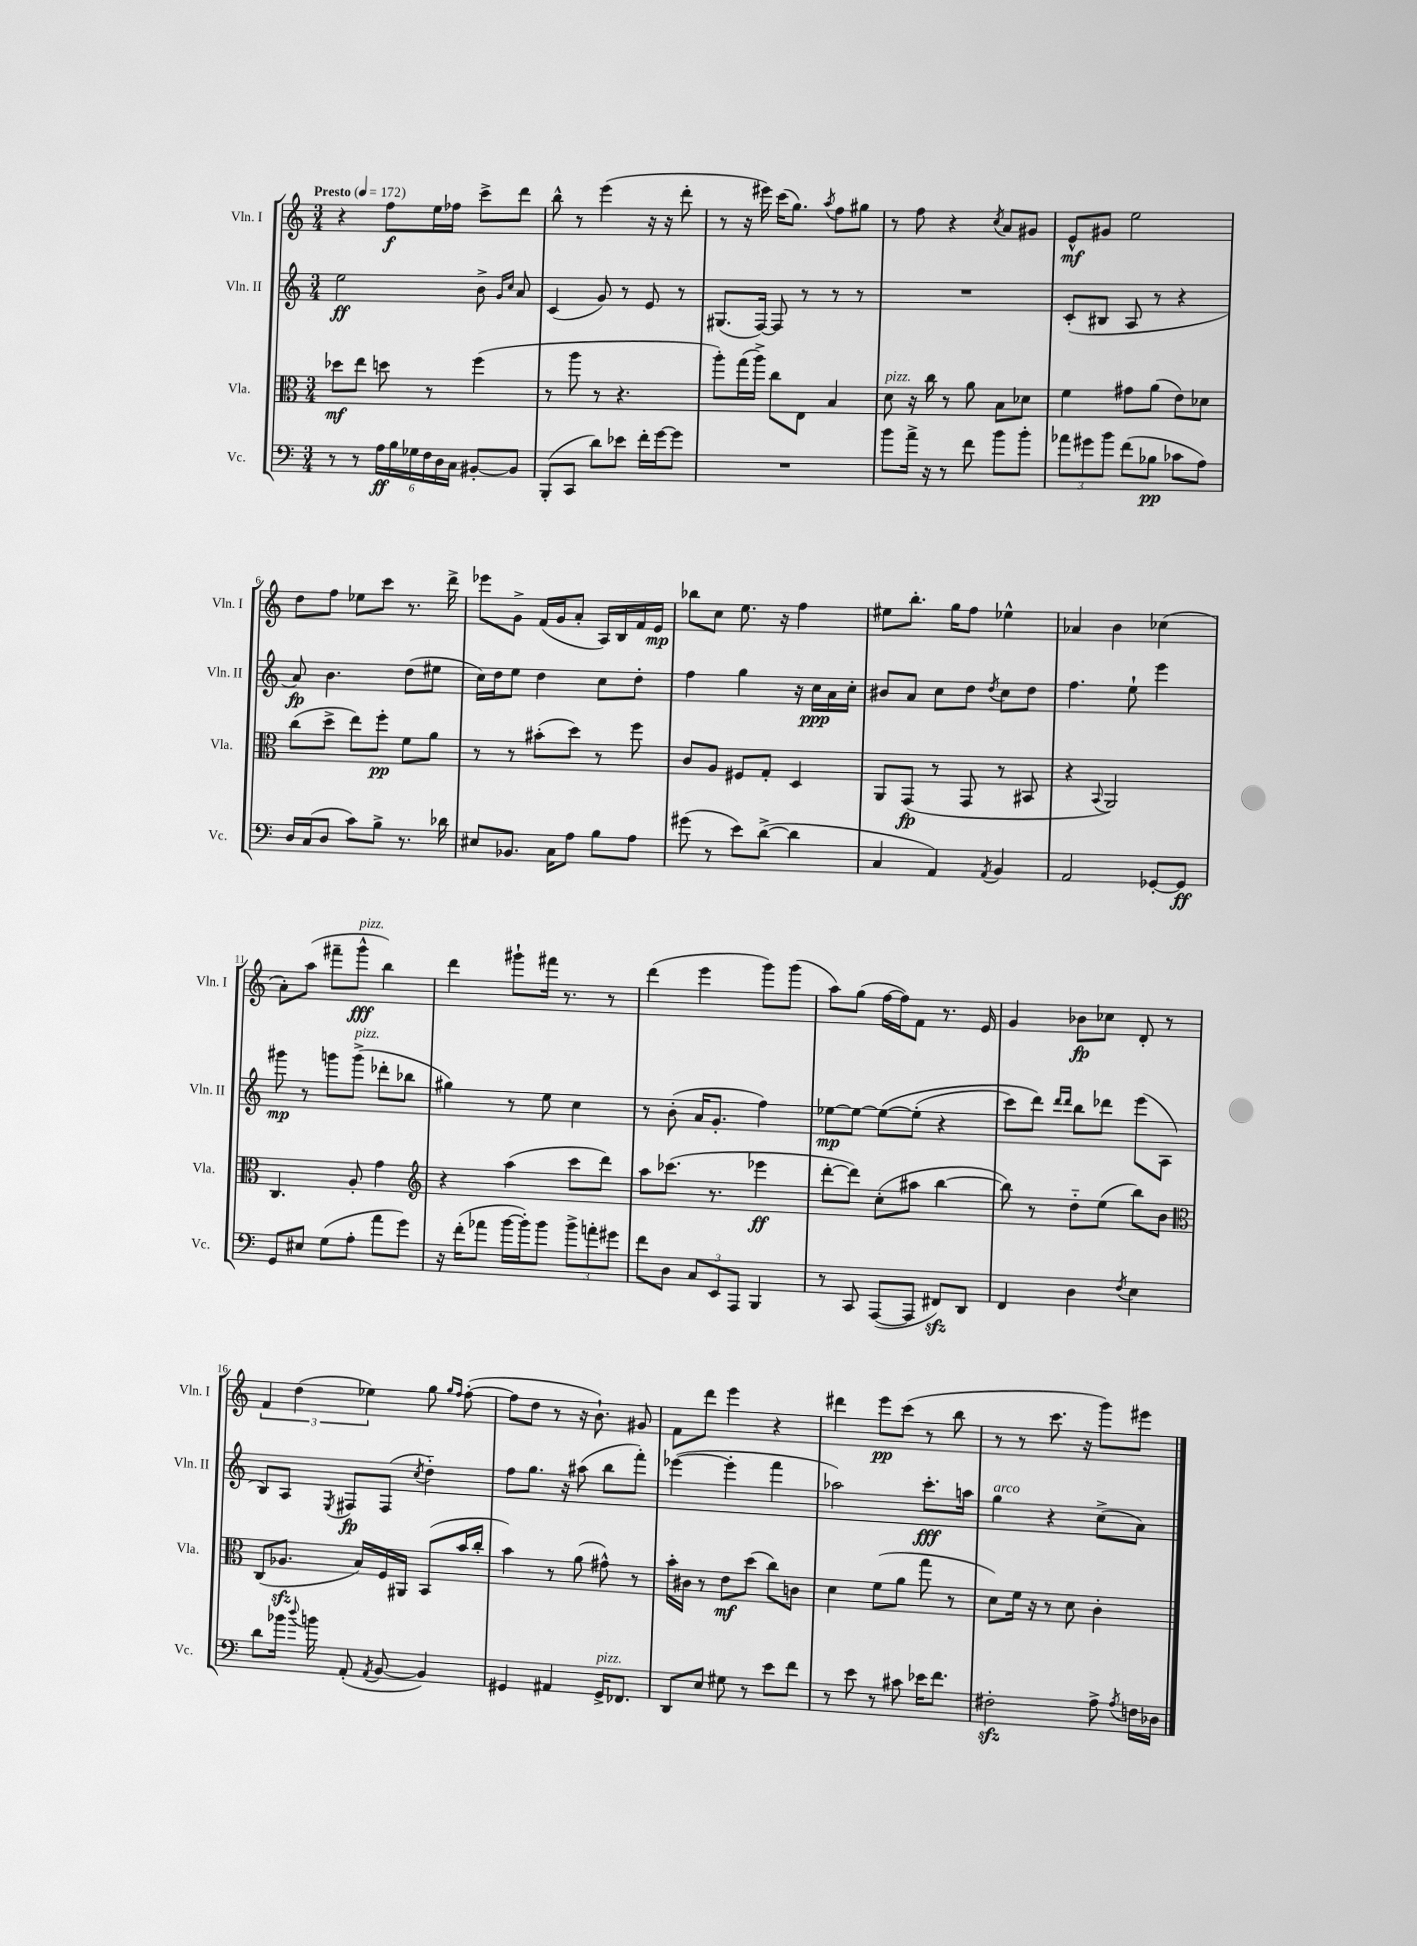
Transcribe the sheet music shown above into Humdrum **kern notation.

**kern	**dynam	**kern	**dynam	**kern	**dynam	**kern	**dynam
*part4	*part4	*part3	*part3	*part2	*part2	*part1	*part1
*staff4	*staff4	*staff3	*staff3	*staff2	*staff2	*staff1	*staff1
*I"Vc.	*	*I"Vla.	*	*I"Vln. II	*	*I"Vln. I	*
*I'Vc.	*	*I'Vla.	*	*I'Vln. II	*	*I'Vln. I	*
*clefF4	*	*clefC3	*	*clefG2	*	*clefG2	*
*k[]	*	*k[]	*	*k[]	*	*k[]	*
*M3/4	*	*M3/4	*	*M3/4	*	*M3/4	*
*MM172	*	*MM172	*	*MM172	*	*MM172	*
=1	=1	=1	=1	=1	=1	=1	=1
!	!	!	!	!	!	!LO:TX:a:B:t=Presto	!
8r	.	8dd-X\L	mf	2ee\	ff	4r	.
8r	.	8ee\J	.	.	.	.	.
24A\LL	ff	8ddn\	.	.	.	8ff\L	f
24B\	.	.	.	.	.	.	.
24G-X\	.	.	.	.	.	.	.
24F\	.	8r	.	.	.	16ee\L	.
24D\	.	.	.	.	.	.	.
.	.	.	.	.	.	16ff-X\JJ	.
24C\JJ	.	.	.	.	.	.	.
[8BB#X'/L	.	(4ff\	.	8b^\	.	8ccc^\L	.
.	.	.	.	16qqg/LL	.	.	.
.	.	.	.	16qqcc/JJ	.	.	.
8BB#/J]	.	.	.	8a/	.	8ddd\J	.
=2	=2	=2	=2	=2	=2	=2	=2
(8BBB'/L	.	8r	.	(4c/	.	8bb^^\	.
8CC/J	.	8aa\	.	.	.	8r	.
8d\L)	.	8r	.	8g/)	.	(4eee\	.
8e-X\J	.	4.r	.	8r	.	.	.
16f'\LL	.	.	.	8e/	.	16r	.
[16g\J	.	.	.	.	.	16r	.
8g\J]	.	.	.	8r	.	8ddd'\	.
=3	=3	=3	=3	=3	=3	=3	=3
2.r	.	8aa'\L)	.	(8.G#X/L	.	8r	.
.	.	(16gg\L	.	.	.	16r	.
.	.	16aa^\JJ)	.	[16F/Jk)	.	16eee#X\)	.
.	.	8cc\L	.	8F/]	.	(16ccc\KL	.
.	.	.	.	.	.	8.gg\J)	.
.	.	8E\J	.	8r	.	.	.
.	.	.	.	.	.	8qaa/	.
.	.	4B/	.	8r	.	8ff\L	.
.	.	.	.	8r	.	8gg#X\J	.
=4	=4	=4	=4	=4	=4	=4	=4
!	!	!LO:TX:a:i:t=pizz.	!	!	!	!	!
8b\L	.	8d\	.	2.r	.	8r	.
16a^\Jk	.	16r	.	.	.	8ff\	.
16r	.	16cc\	.	.	.	.	.
8r	.	8r	.	.	.	4r	.
8f\	.	8a\	.	.	.	.	.
.	.	.	.	.	.	8qcc/	.
8b\L	.	8B\L	.	.	.	8a/L	.
8b'\J	.	8d-X\J	.	.	.	8g#X/J	.
=5	=5	=5	=5	=5	=5	=5	=5
12a-X\L	.	4f\	.	(8c'/L	.	8e^^/L	mf
12g#X\	.	.	.	.	.	.	.
.	.	.	.	8B#X/J	.	8g#X/J	.
12b\J	.	.	.	.	.	.	.
(8f\L	.	8g#X\L	.	8A/	.	2ee\	.
8B-X\J	pp	(8a\J	.	8r	.	.	.
8c-X\L	.	8e\L)	.	4r	.	.	.
8A\J)	.	8d-X\J	.	.	.	.	.
!!LO:LB:g=z
=6	=6	=6	=6	=6	=6	=6	=6
16D/LL	.	(8cc\L	.	8a/)	fp	8dd\L	.
(16C/J	.	.	.	.	.	.	.
8D/J	.	8dd^\J	.	4.b\	.	8ff\J	.
8c\L)	.	8ee\L)	.	.	.	8ee-X\L	.
8B^\J	.	8ff'\J	pp	.	.	8ccc\J	.
8.r	.	8f\L	.	(8dd\L	.	8.r	.
.	.	8a\J	.	8ee#X\J	.	.	.
16d-X\	.	.	.	.	.	16ddd^\	.
=7	=7	=7	=7	=7	=7	=7	=7
8E#X/L	.	8r	.	16cc\LL)	.	8eee-X\L	.
.	.	.	.	16dd\J	.	.	.
8.BB-X/J	.	8r	.	8ee\J	.	8g^\J	.
.	.	(8b#X'\L	.	4dd\	.	(16f/LL	.
16C\KL	.	.	.	.	.	16g/J	.
8A\J	.	8dd\J)	.	.	.	8a'/J	.
8B\L	.	8r	.	8cc\L	.	16A/LL)	.
.	.	.	.	.	.	16B/	.
8A\J	.	8ff\	.	8dd'\J	.	16f/	.
.	.	.	.	.	.	16e/JJ	mp
=8	=8	=8	=8	=8	=8	=8	=8
(8g#X\	.	8c/L	.	4ff\	.	8bb-X\L	.
8r	.	8A/J	.	.	.	8cc\J	.
8e\L)	.	8F#X/L	.	4gg\	.	8.ee\	.
([8d^\J	.	8G'/J	.	.	.	.	.
.	.	.	.	.	.	16r	.
4d\]	.	4D/	.	16r	.	4ff\	.
.	.	.	.	16cc\LL	ppp	.	.
.	.	.	.	16a\	.	.	.
.	.	.	.	16cc'\JJ	.	.	.
=9	=9	=9	=9	=9	=9	=9	=9
4C/	.	8AA/L	.	8b#X/L	.	8ee#X\L	.
.	.	(8GG/J	fp	8a/J	.	8.bb'\J	.
4AA/)	.	8r	.	8cc\L	.	.	.
.	.	.	.	.	.	16gg\KL	.
.	.	8GG/	.	8dd\J	.	8ff\J	.
8qAA/	.	.	.	8qdd/	.	.	.
4BB/	.	8r	.	8cc\L	.	4ee-X^^\	.
.	.	8BB#X/	.	8dd\J	.	.	.
=10	=10	=10	=10	=10	=10	=10	=10
2AA/	.	4r	.	4.ff\	.	4a-X/	.
.	.	8qqBB/	.	.	.	.	.
.	.	2AA/)	.	.	.	4b\	.
.	.	.	.	8ee`\	.	.	.
[8GG-X'/L	.	.	.	4eee\	.	(4cc-X\	.
8GG-/J]	ff	.	.	.	.	.	.
!!LO:LB:g=z
=11	=11	=11	=11	=11	=11	=11	=11
8GG/L	.	4.C/	.	8ggg#X\	mp	8a'\L)	.
8E#X/J	.	.	.	8r	.	(8aa\J	.
(8G\L	.	.	.	8gggn\L	.	8fff#X~\L	.
!	!	!	!	!	!	!LO:TX:a:i:t=pizz.	!
!	!	!	!	!LO:TX:a:i:t=pizz.	!	!	!
8A'\J	.	8A'/	.	(8ggg^\J	.	8ggg^^\J	fff
8a\L	.	4g\	.	8ddd-X'\L	.	4bb\)	.
8g\J)	.	.	.	8bb-X\J	.	.	.
=12	=12	=12	=12	=12	=12	=12	=12
*	*	*clefG2	*	*	*	*	*
16r	.	4r	.	4gg#X\)	.	4ddd\	.
(16f'\KL	.	.	.	.	.	.	.
8a-X\J	.	.	.	.	.	.	.
[16b\LL	.	(4aa\	.	8r	.	8ggg#X`\L	.
16b'\J])	.	.	.	.	.	.	.
8b\J	.	.	.	8ee\	.	16fff#X\Jk	.
.	.	.	.	.	.	8.r	.
12b^\L	.	8ccc\L	.	4cc\	.	.	.
12an'\	.	.	.	.	.	.	.
.	.	8ddd\J)	.	.	.	8r	.
12g#X\J	.	.	.	.	.	.	.
=13	=13	=13	=13	=13	=13	=13	=13
8f\L	.	8aa\L	.	8r	.	(4ddd\	.
8D\J	.	(8.ccc-X\J	.	(8b'\	.	.	.
12C/L	.	.	.	16a/KL	.	4eee\	.
.	.	8.r	.	8.g'/J	.	.	.
12EE/	.	.	.	.	.	.	.
12AAA/J	.	.	.	.	.	.	.
4BBB/	.	4eee-X\	ff	4ff\)	.	8ggg\L)	.
.	.	.	.	.	.	(8ggg\J	.
=14	=14	=14	=14	=14	=14	=14	=14
8r	.	[8ddd'\L	.	[8ee-X\L	mp	8aa\L)	.
8CC/	.	8ddd\J])	.	8ee-\J_	.	(8gg\J	.
([8AAA/L	.	(8cc'\L	.	(8ee-\L_	.	[16ff\LL	.
.	.	.	.	.	.	16ff\J])	.
8AAA/J]	.	8aa#X\J	.	(8ee-'\J]	.	8f\J	.
8FF#Xzz/L)	.	[4bb\	.	4r	.	8.r	.
8DD/J	.	.	.	.	.	.	.
.	.	.	.	.	.	16e/	.
=15	=15	=15	=15	=15	=15	=15	=15
4FF/	.	8bb\])	.	8ccc\L)	.	4g/	.
.	.	8r	.	8ddd\J)	.	.	.
.	.	.	.	16qqddd/LL	.	.	.
.	.	.	.	16qqddd/JJ	.	.	.
4D\	.	8dd\L	.	8bb\L	.	8b-X\L	fp
.	.	(8ee\J	.	8ddd-X\J	.	8cc-X\J	.
8qF/	.	.	.	.	.	.	.
4E\	.	8bb\L)	.	(8eee\L	.	8d'/	.
.	.	8b\J	.	8A\J	.	8r	.
!!LO:LB:g=z
=16	=16	=16	=16	=16	=16	=16	=16
*	*	*clefC3	*	*	*	*	*
8d\L	.	(8C/L	.	8B/L)	.	6f/	.
16b-X\Jk	.	8.A-Xzz/J	.	8A/J	.	.	.
.	.	.	.	.	.	(6dd\	.
8qqdd/	.	.	.	.	.	.	.
16bn\	.	.	.	.	.	.	.
.	.	.	.	8qE/	.	.	.
(8AA'/	.	.	.	8F#X/L	fp	.	.
.	.	16B/LL)	.	.	.	.	.
.	.	.	.	.	.	6ee-X\)	.
8qAA/	.	.	.	.	.	.	.
[8BB/	.	16F/	.	(8F#/J	.	.	.
.	.	16AA#X/JJ	.	.	.	.	.
.	.	.	.	8qcc/	.	.	.
4BB/])	.	(8BB/L	.	4dd\)	.	8gg\	.
.	.	.	.	.	.	16qqgg/LL	.
.	.	.	.	.	.	16qqff/JJ	.
.	.	16b/L	.	.	.	([8ff'\	.
.	.	16cc'/JJ	.	.	.	.	.
=17	=17	=17	=17	=17	=17	=17	=17
4GG#X/	.	4b\)	.	8ff\L	.	8ff\L]	.
.	.	.	.	8.gg\J	.	8dd\J	.
4AA#X/	.	8r	.	.	.	8r	.
.	.	.	.	16r	.	.	.
.	.	(8a\	.	(8aa#X\	.	16r	.
.	.	.	.	.	.	8.b`\)	.
!LO:TX:a:i:t=pizz.	!	!	!	!	!	!	!
16GG#^/KL	.	8g#X^^\)	.	8bb\L	.	.	.
8.FF-X/J	.	.	.	.	.	.	.
.	.	8r	.	8fff'\J)	.	8g#X/	.
=18	=18	=18	=18	=18	=18	=18	=18
8DD/L	.	16b'\LL	.	([4eee-X\	.	8f\L	.
.	.	16c#X\JJ	.	.	.	.	.
8E/J	.	8r	.	.	.	8ddd\J	.
8G#X\	.	8e\L	mf	4eee-'\]	.	4eee\	.
8r	.	(8dd\J	.	.	.	.	.
8e\L	.	8cc\L)	.	4fff\	.	4r	.
8f\J	.	8cn\J	.	.	.	.	.
=19	=19	=19	=19	=19	=19	=19	=19
8r	.	4d\	.	2aa-X\)	.	4ddd#X\	.
8e\	.	.	.	.	.	.	.
8r	.	(8f\L	.	.	.	8eee\L	pp
8c#X\	.	8a\J	.	.	.	(8ccc\J	.
16e-X\KL	.	8gg\	.	8.ccc'\L	fff	8r	.
8.f\J	.	.	.	.	.	.	.
.	.	8r	.	.	.	8bb\	.
.	.	.	.	16aan\Jk	.	.	.
=20	=20	=20	=20	=20	=20	=20	=20
!	!	!	!	!LO:TX:a:i:t=arco	!	!	!
2F#Xzz'\	.	8d\L)	.	4gg\	.	8r	.
.	.	16f\Jk	.	.	.	8r	.
.	.	16r	.	.	.	.	.
.	.	8r	.	4r	.	8.ccc\	.
.	.	8d\	.	.	.	.	.
.	.	.	.	.	.	16r	.
8A^\	.	4c'\	.	(8cc^\L	.	8ggg\L)	.
8qA/	.	.	.	.	.	.	.
16Fn\LL	.	.	.	8a\J)	.	8eee#X\J	.
16D-X\JJ	.	.	.	.	.	.	.
==	==	==	==	==	==	==	==
*-	*-	*-	*-	*-	*-	*-	*-
